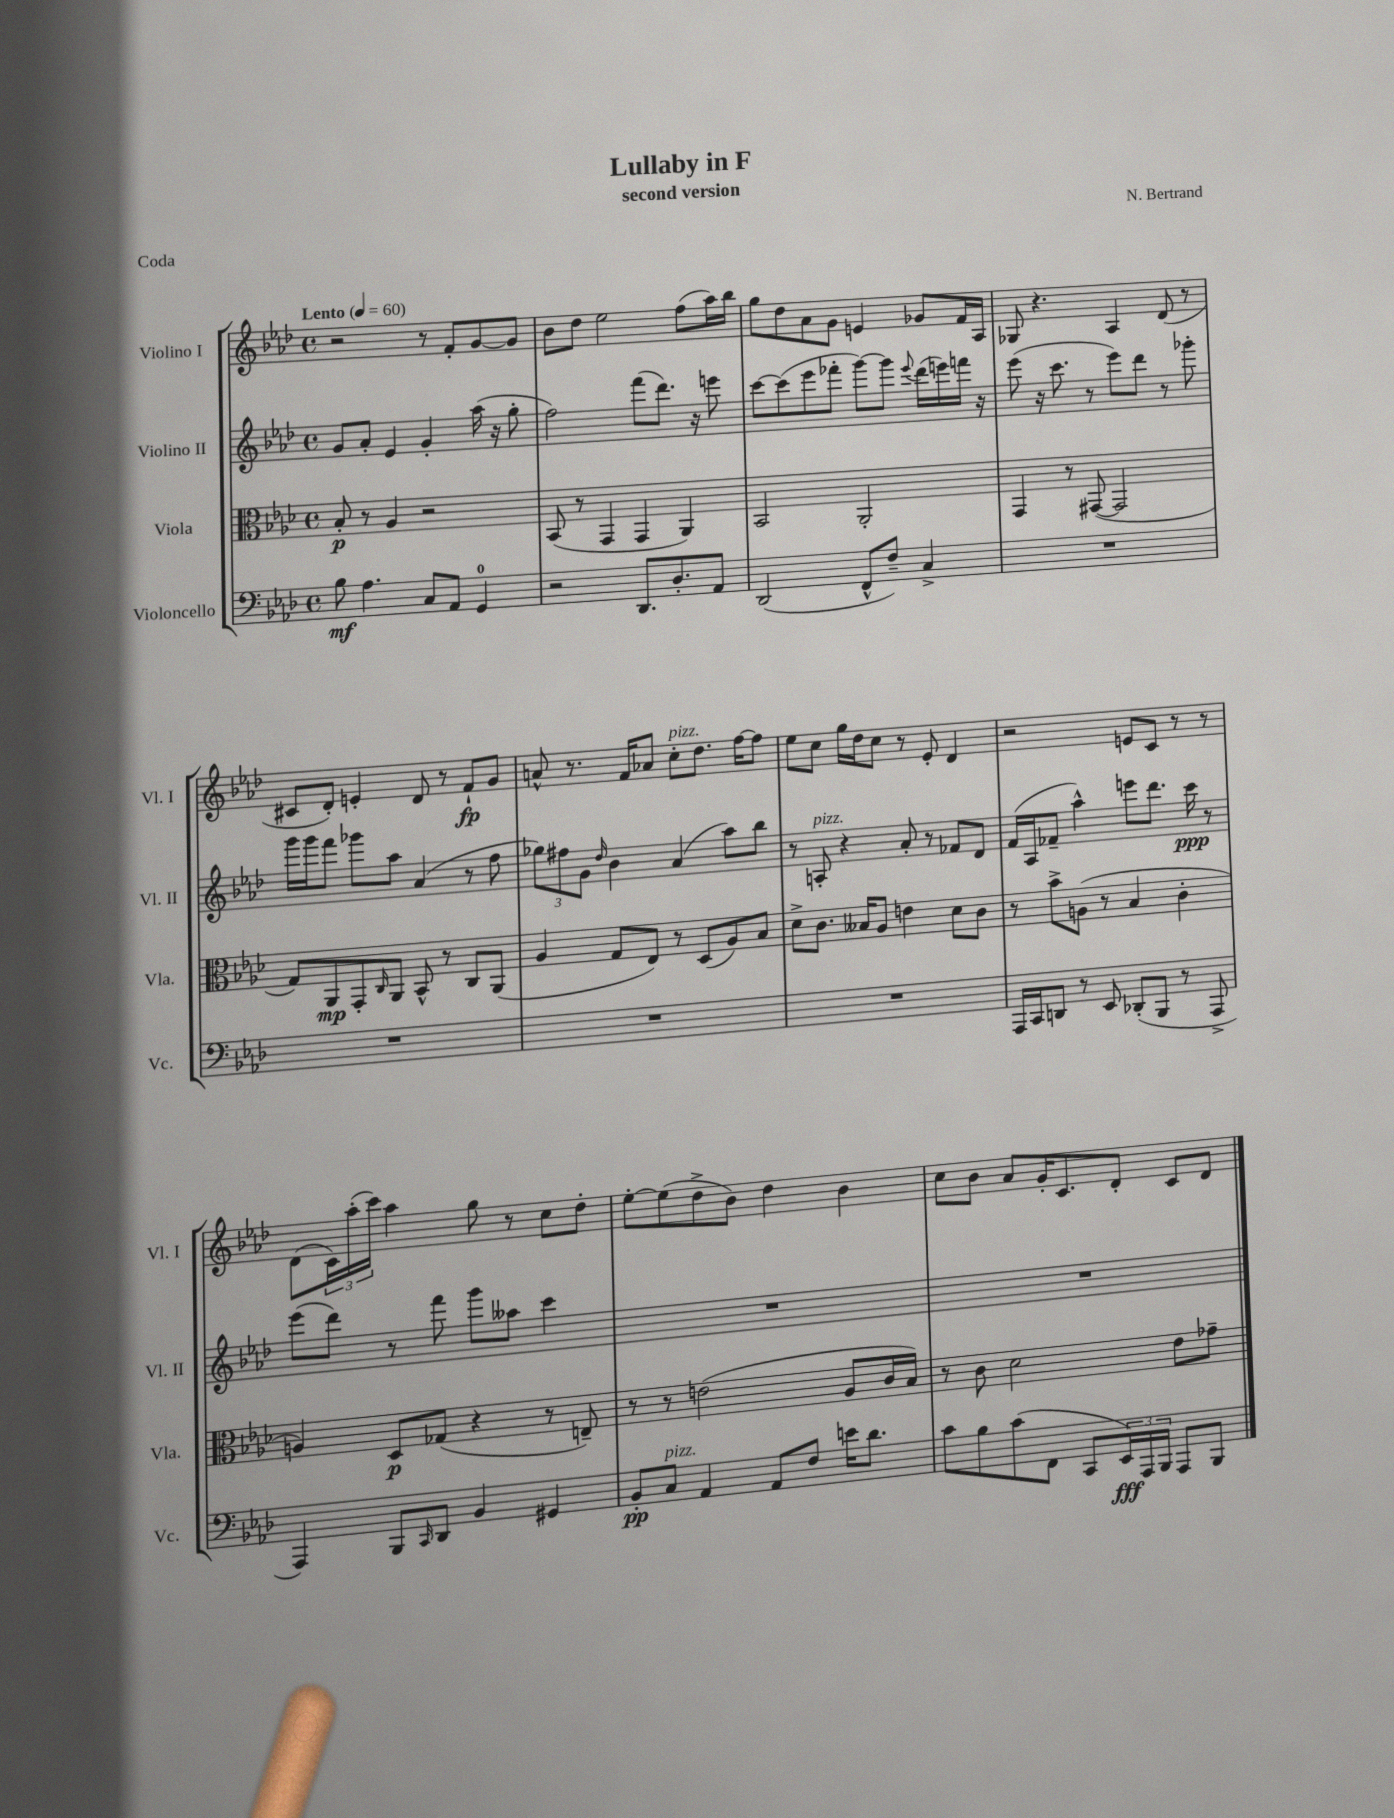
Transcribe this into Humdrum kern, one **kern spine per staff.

**kern	**kern	**kern	**kern
*staff4	*staff3	*staff2	*staff1
*clefF4	*clefC3	*clefG2	*clefG2
*k[b-e-a-d-]	*k[b-e-a-d-]	*k[b-e-a-d-]	*k[b-e-a-d-]
*M4/4	*M4/4	*M4/4	*M4/4
*met(c)	*met(c)	*met(c)	*met(c)
*MM60	*MM60	*MM60	*MM60
8B-	8B-'	8g	2r
4.A-	8r	8a-'	.
.	4A-	4e-	.
8C	2r	4g'	8r
8AA-	.	.	8f'
4GG	.	(16aa-	[8g
.	.	16r	.
.	.	8gg'	8g]
=	=	=	=
2r	(8BB-	2ff)	8b-
.	8r	.	8dd-
.	4GG	.	2ee-
8.DD-	4GG	(8fff	.
.	.	8.ddd-)	.
8.D-'	.	.	.
.	4AA-)	.	(8ff
.	.	16r	.
8AA-	.	8eee	16aa-)
.	.	.	16bb-
=	=	=	=
(2DD-	2BB-	[8ccc	8gg
.	.	(8ccc]	8dd-
.	.	8eee-	8a-
.	.	8fff-'	8g
8FF^^	2AA-'	[8ggg)	4e
8F~)	.	8ggg]	.
.	.	8qqeee-	.
4C^	.	(16ddd-	8g-
.	.	16eee)	.
.	.	16fff	16f
.	.	16r	16A-
=	=	=	=
1r	4GG	(8eee-	8G-
.	.	16r	4.r
.	.	8.ccc	.
.	8r	.	.
.	([8GG#	8r	.
.	2GG#]	8eee-)	4A-
.	.	8ddd-	.
.	.	8r	(8d-
.	.	8ggg-'	8r
=	=	=	=
1r	8G)	16ggg	8c#
.	.	16ggg	.
.	8AA-	8fff	8d-')
.	8GG'	8ggg-	4e'
.	16qqC	.	.
.	8AA-	8aa-	.
.	8BB-^^	(4a-	8d-
.	8r	.	8r
.	8C	8r	8f`
.	(8AA-	8ff	8g
=	=	=	=
1r	4A-	12gg-)	8a^^
.	.	12ff#	.
.	.	.	8.r
.	.	12g	.
.	.	16qqdd-	.
.	8G	4b-	.
.	.	.	16f
.	8E-)	.	8a-
.	8r	(4a-	8cc'
.	(8D-	.	8.dd-
.	8A-)	8aa-)	.
.	.	.	[16ff
.	8B-	8bb-	8ff]
=	=	=	=
1r	8d-^	8r	8ee-
.	8.c	8A'	8cc
.	.	4r	16gg
.	16B--	.	16dd-
.	8A-	.	8cc
.	4e	8a-'	8r
.	.	8r	8e-'
.	8d-	8f-	4d-
.	8c	8d-	.
=	=	=	=
16AAA-	8r	(16f	2r
16CC	.	16A-	.
8DD	8b-^	8f-~	.
8r	(8A	4aa-^^)	.
8EE-	8r	.	.
(8DD-'	4B-	8eee	8e
8BBB-	.	8.ddd-	8c
8r	4c'	.	8r
.	.	16ccc	.
8AAA-^	.	8r	8r
=	=	=	=
4AAA-)	4A)	(8eee-	(8d-
.	.	8ddd-)	24c)
.	.	.	(24aa-'
.	.	.	24ccc)
8BBB-	8D-	8r	4aa-
16qqCC	.	.	.
8DD-	(8G-	8fff	.
4BB-	4r	8ggg	8gg
.	.	8aa--	8r
4GG#	8r	4ccc	8cc
.	8E~)	.	8dd-'
=	=	=	=
8BB-'	8r	1r	[8ee-'
8C	8r	.	(8ee-]
4AA-	(2e	.	8dd-^
.	.	.	8b-)
8AA-	.	.	4dd-
8F	.	.	.
16e	8A-	.	4b-
8.d-	.	.	.
.	16c	.	.
.	16B-)	.	.
=	=	=	=
8c	8r	1r	8cc
8B-	8c	.	8b-
(8c	2d-	.	8a-
8FF	.	.	16g'
.	.	.	8.c
8CC	.	.	.
24EE-)	.	.	8d-'
24AAA-	.	.	.
24BBB-	.	.	.
8AAA-	8e-	.	8c
8BBB-	8g-~	.	8d-
==	==	==	==
*-	*-	*-	*-
